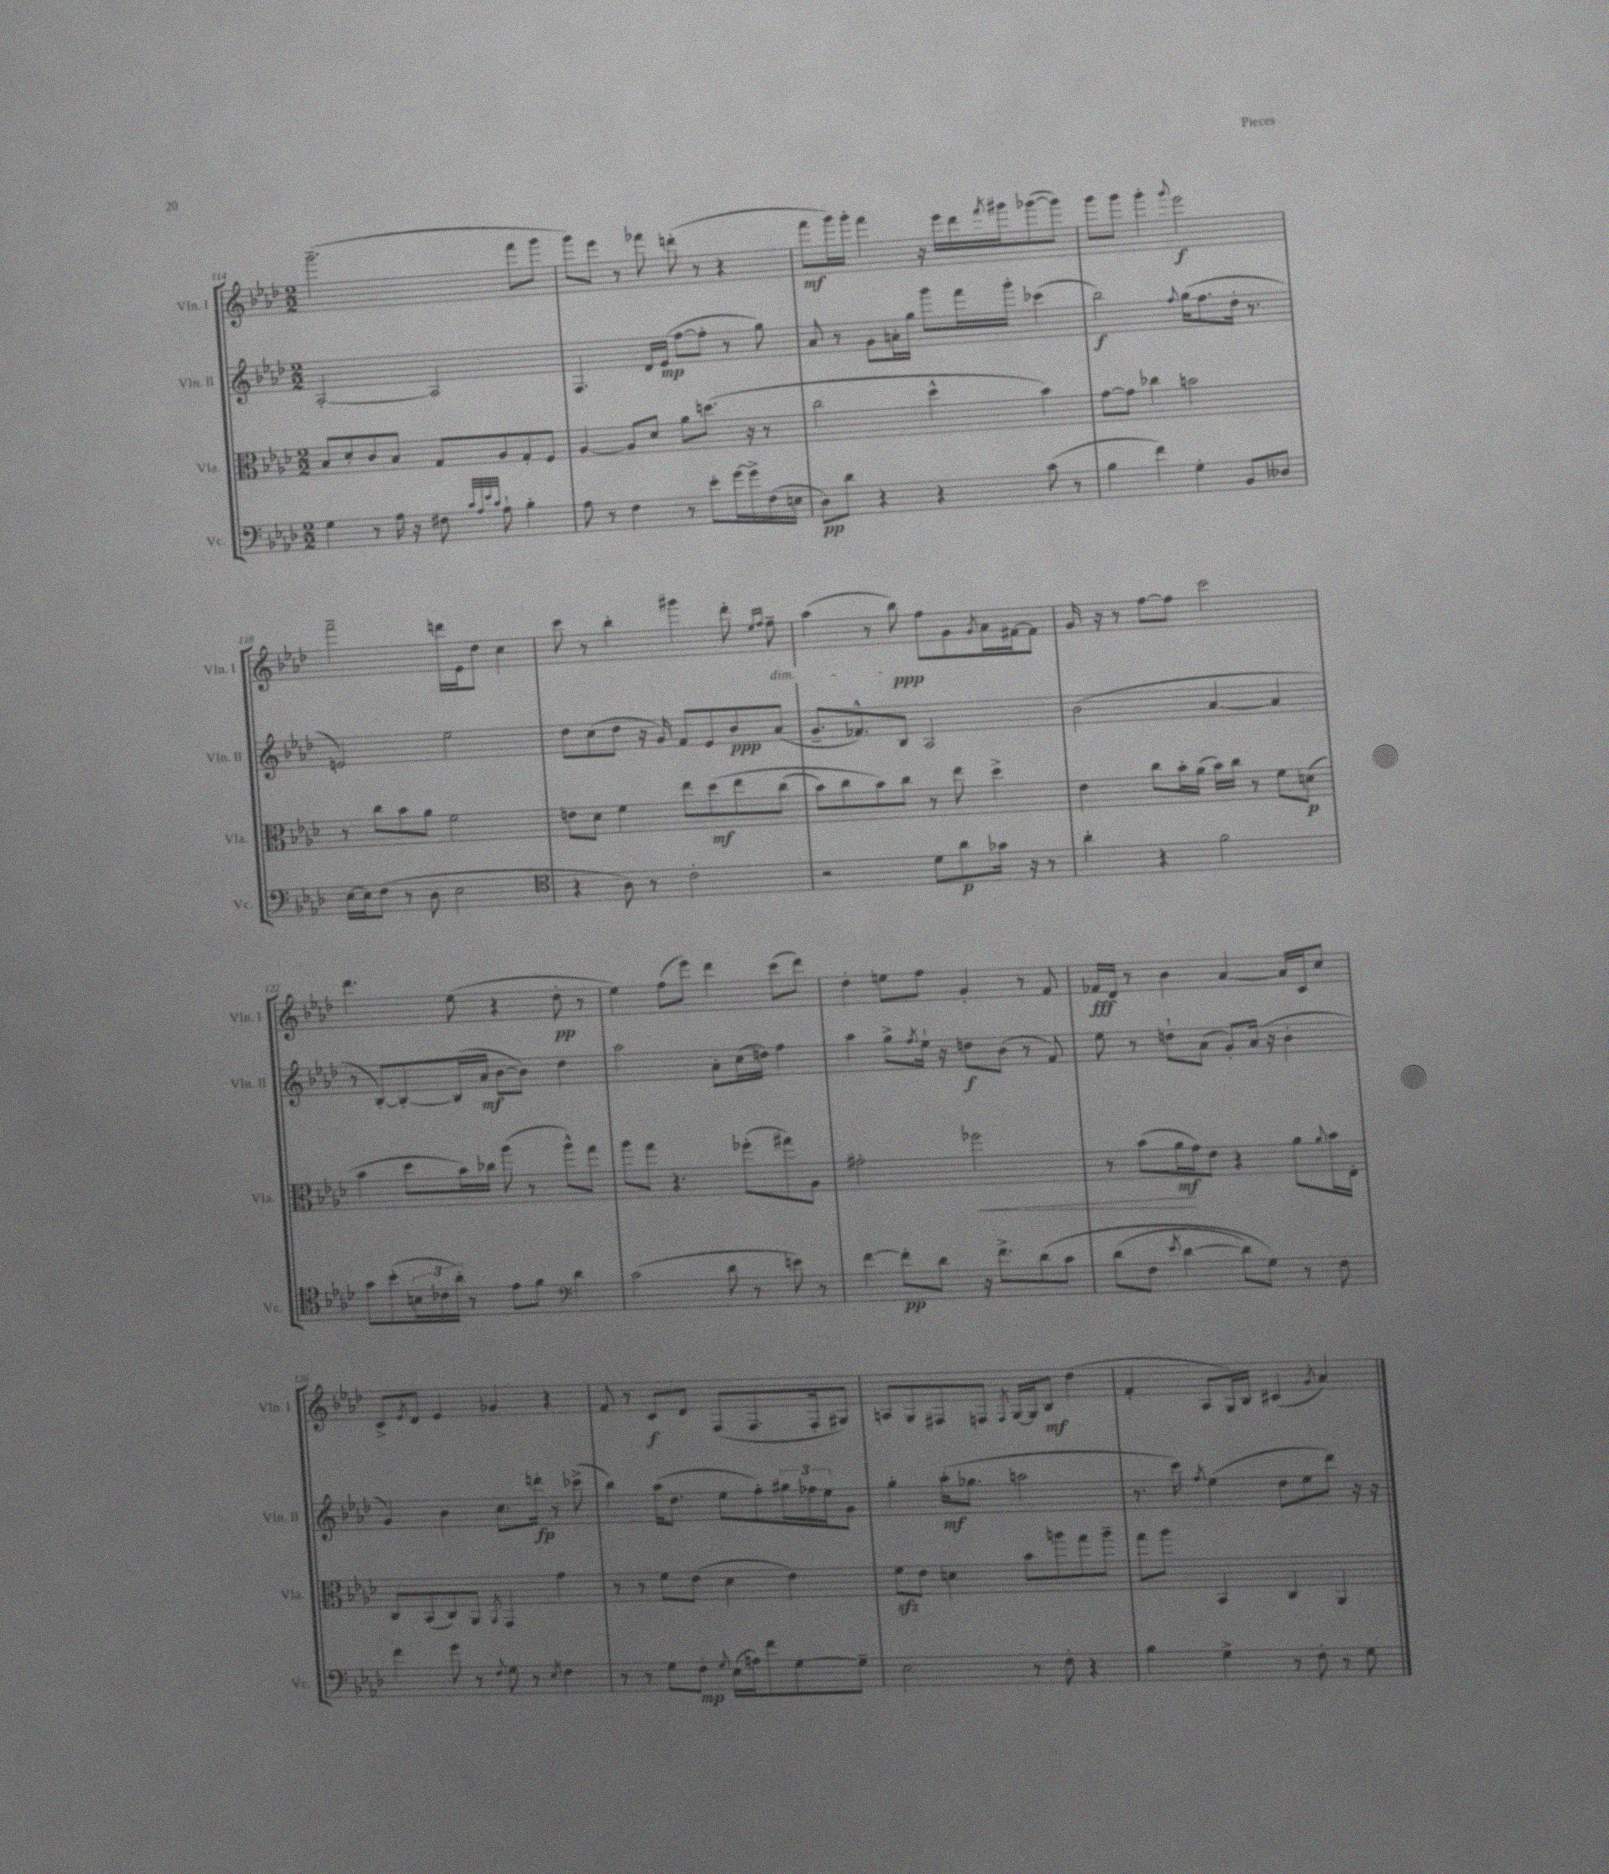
<<
\new StaffGroup <<
\new Staff = "s0" \with { instrumentName = "Vln. I" shortInstrumentName = "Vln. I" } {
    \clef treble \key aes \major \numericTimeSignature \time 2/2
    g'''2.--( f'''8 g'''8 |
    g'''8) ees'''8 r8 fes'''8 d'''8-.( r8 r4 |
    f'''8\mf g'''16) g'''16-. f'''4 r16 ees'''16 des'''16 \acciaccatura { f'''8 } gis'''16 ges'''8~( ges'''8) |
    g'''8 g'''8 g'''4-. \appoggiatura { g'''8 } ees'''2\f |
    f'''2-- d'''16 ees'16 des''8 c''4 |
    c'''8 r8 bes''4-. gis'''4 des'''8-. \grace { ees''16 f''16 } f''8--\dim |
    aes''4( r8 bes''8\ppp\!) f''8 g'8 \acciaccatura { g'8 } aes'16 fis'16~ fis'8 |
    g'16 r16 r8 f''8~ f''8 c'''2 |
    des'''4. ees''8( r4 des''8-.\pp r8 |
    ees''4) f''8( ees'''8) des'''4 c'''8( des'''8) |
    des''4-. e''8 f''8 g'4-. r8 f'8 |
    fes'16\fff des'16 r8 bes'4 aes'4~ aes'16 c'16 c''8 |
    c'8-> \acciaccatura { ees'8 } des'8 ees'4 ges'4 r4 |
    f'8 r8 c'8\f des'8 f8( f8. f16-. gis8) |
    a8 g8 fis8 f8 \acciaccatura { f8 } g16~ g16 bes8\mf des''4( |
    f'4-. aes8 g16) bes16 cis'4( \acciaccatura { g'8 } aes'4) \bar "|." |
}
\new Staff = "s1" \with { instrumentName = "Vln. II" shortInstrumentName = "Vln. II" } {
    \clef treble \key aes \major \numericTimeSignature \time 2/2
    aes2~-. aes2 |
    f4. des'16 ees'16\mp( f''8~ f''8-. r8 g''8) |
    aes'8 r8 g'8 a'16-. g''16 g'''8 f'''16 g'''16-. ces'''4( |
    bes''2\f) \appoggiatura { f''8 } g''16( f''8. des''16-. r8. |
    e'2) ees''2 |
    des''8 c''8( des''8 r16 g'16) f'8 ees'8 bes'8\ppp aes'8( |
    g'8.-- fes'8.-^) bes8 aes2 |
    bes'2( aes'4~ aes'4 |
    r8 bes8~-.) bes8~-. bes16( aes'16\mf bes'8~ bes'8) des''4 |
    aes''2 aes'8-. c''16( d''16) f''4 |
    aes''4 g''8-> \acciaccatura { f''8 } ees''16-! r16 d''8\f bes'8( r8 f'8) |
    ees''8 r8 d''8-! aes'8( g'8-.) aes'16( r16 bes'4-. |
    g'4) bes'4 c''8. d'''16-.\fp r8 ces'''8->( |
    bes''4) aes''16( des''8. ees''8 f''8-.) \tuplet 3/2 { gis''16 fes''16 ees''16 } g'8 |
    g''4-. aes''16-.\mf( ges''8. a''2 |
    r8. c'''16) \acciaccatura { f''8 } ees''4( des''8 ees''8 des'''8) r16 r16 \bar "|." |
}
\new Staff = "s2" \with { instrumentName = "Vla." shortInstrumentName = "Vla." } {
    \clef alto \key aes \major \numericTimeSignature \time 2/2
    bes8 des'8-. c'8 bes8 g8 aes8 g8-. f8 |
    aes4~ aes8 des'8 aes'8 d''8.( r16 r8 |
    c''2 des''4-^ bes'4) |
    g'8~ g'8 ces''4 b'2 |
    r8 c''8 bes'8 aes'8 f'2 |
    e'8 des'8 f'4 ees''8 des''8\mf\( ees''8 c''8( |
    bes'8) c''8 bes'8\) c''8 r8 ees''8 des''4-> |
    ees'4 c''8 bes'16-. aes'16( bes'16) c''16 r8 f'8 d'8\p( |
    bes'4 des''8 bes'16) ces''16 aes''8( r8 aes''8-^) g''8 |
    aes''8 g''8 r4. fes''8-.( gis''8) aes8 |
    gis'2-. fes''2\< |
    r8 bes'8( aes'16\mf\! g'16) ees'8 r4 aes'8 \appoggiatura { aes'8 } bes'16 ees16-. |
    c8 bes,8( c8) aes,8 \acciaccatura { aes,8 } g,4 g'4 |
    r8 r8 f'8 ees'8( des'4 ees'4) |
    f'8\sfz ees'8 d'4 bes'8 a''8 g''8 a''8-- |
    g''8 aes''8 bes,4 c4 aes,4 \bar "|." |
}
\new Staff = "s3" \with { instrumentName = "Vc." shortInstrumentName = "Vc." } {
    \clef bass \key aes \major \numericTimeSignature \time 2/2
    g4 r8 aes16 r16 fis8 \grace { c'32 aes32 ees'32 c'32 } aes8-! bes4-. |
    aes8 r8 f4 r8 ees'8-. g'16~ g'16-> f16( e16 |
    des8\pp) des'8 r4 r4 c'8( r8 |
    bes4 f'4) g4-. bes,8 deses8 |
    ees16~ ees16 f8( r8 des8 ees2 |
    \clef tenor r4 aes8) r8 c'2-. |
    r2 des'8 aes'8\p ges'16 r16 r8 |
    aes'4-. r4 f'2 |
    g'8 bes'8-.( \tuplet 3/2 { b16 ces'16 aes'16-.) } r8 ees'8 f'8 \clef bass des'4 |
    c'2( des'8 r8 e'8) r8 |
    f'4~ f'8-.\pp des'8 r16 f'8.-> des'8\( c'8 |
    des'8( f8 \acciaccatura { ees'8 } des'4~ des'8) g8\) r8 f8 |
    f'4 g'8 r8 \appoggiatura { f8 } g8 r8 \acciaccatura { ees8 } f4 |
    r8 r8 g8 f8-.\mp \appoggiatura { g8 } ees16( a16) f'8 g8~ g8-- |
    ees2 r8 f8-. r4 |
    bes4 g4-> r8 f8-. r8 g8 \bar "|." |
}
>>
>>
\layout { \context { \Score currentBarNumber = #114 } }
